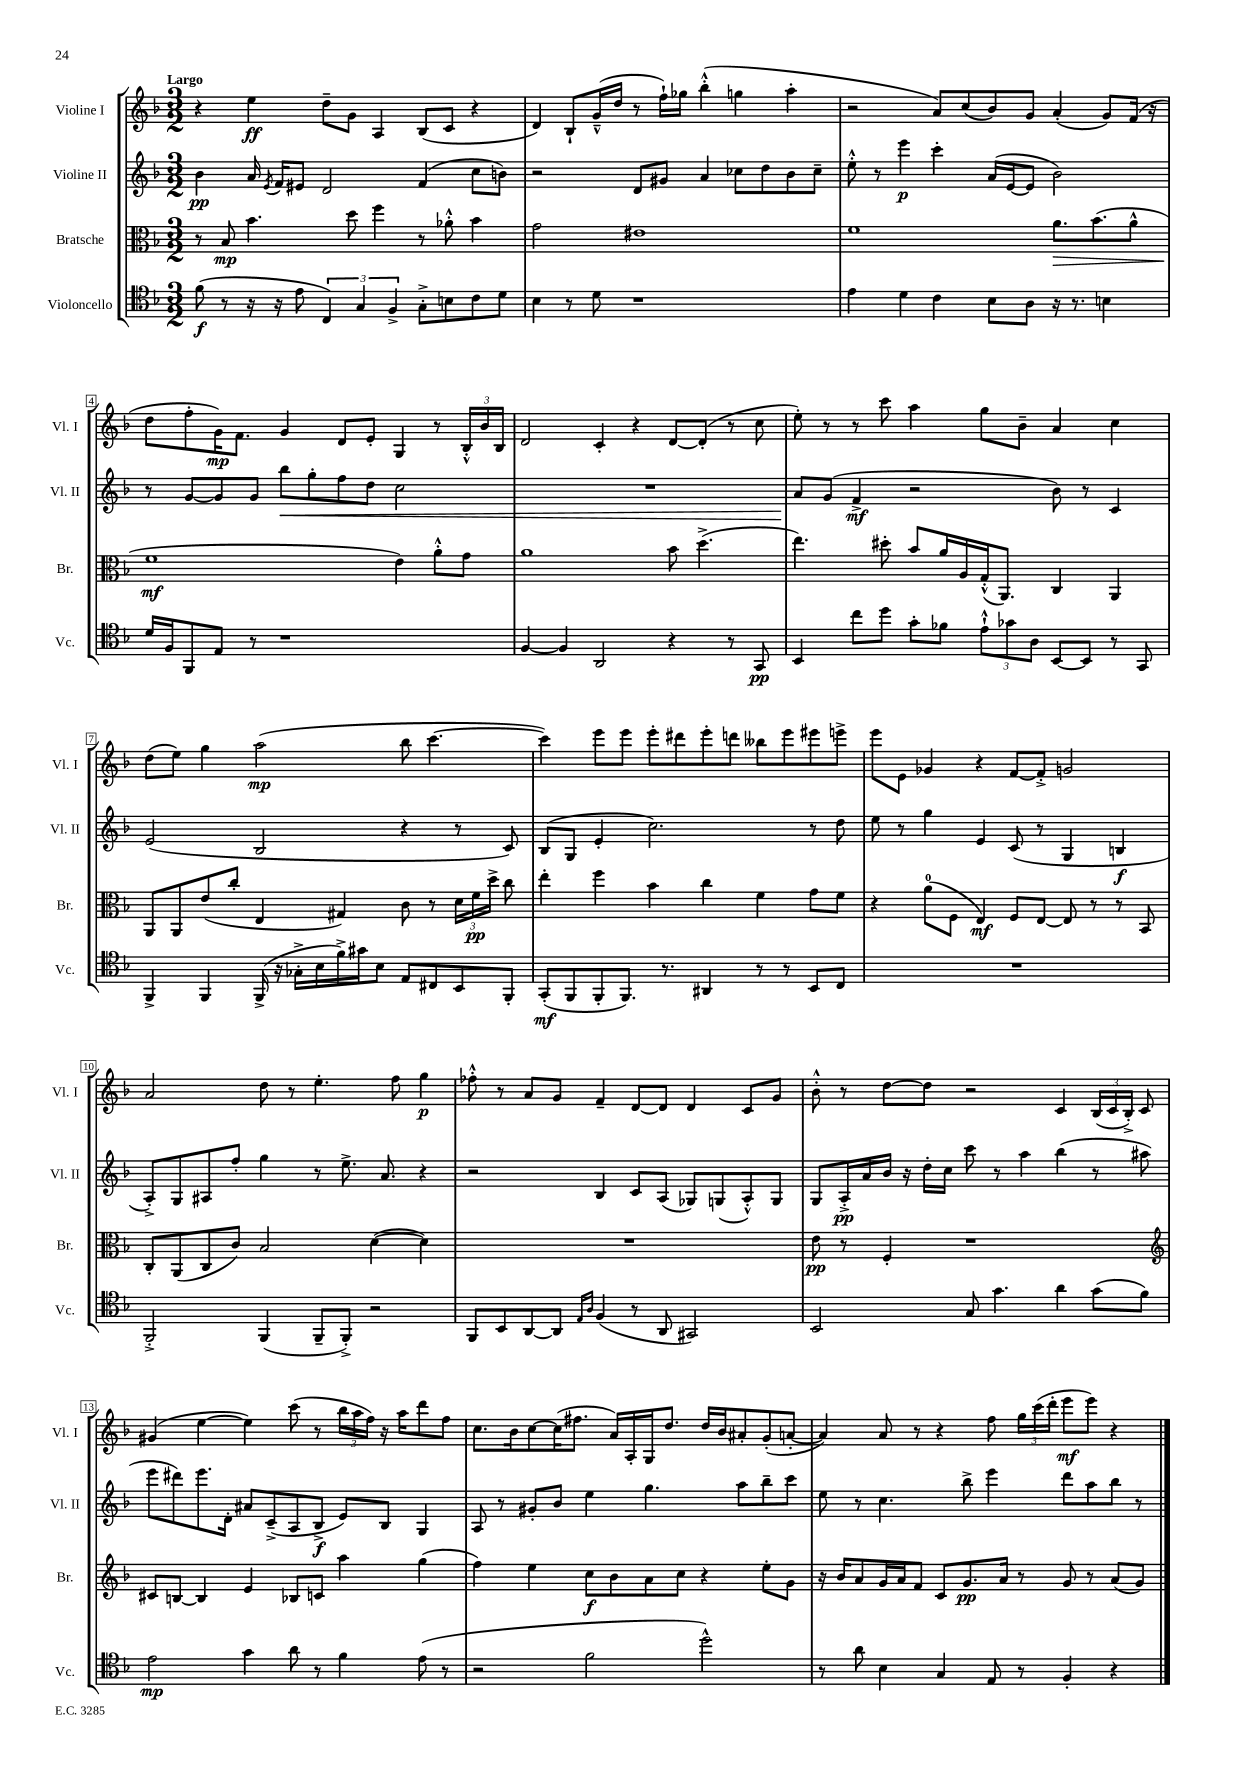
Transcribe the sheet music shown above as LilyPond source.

<<
\new StaffGroup <<
\new Staff = "s0" \with { instrumentName = "Violine I" shortInstrumentName = "Vl. I" } {
    \clef treble \key f \major \numericTimeSignature \time 3/2 \tempo "Largo"
    \autoBeamOff r4 e''4\ff d''8[-- g'8] a4 bes8[( c'8] r4 |
    d'4) bes8[-! g'16---^( d''16] r8 f''16[-!) ges''16] bes''4-.-^( g''4 a''4-. |
    r2 a'8[) c''8( bes'8) g'8] a'4-.( g'8[) f'16]( r16 |
    d''8[ f''8-. g'16\mp) f'8.] g'4 d'8[ e'8]-. g4 r8 \tuplet 3/2 { bes16[-.-^ bes'16 bes16] } |
    d'2 c'4-. r4 d'8[~ d'8]-.( r8 c''8 |
    e''8-.) r8 r8 c'''8 a''4 g''8[ bes'8]-- a'4 c''4 |
    d''8[( e''8]) g''4 a''2\mp( bes''8 c'''4.~ |
    c'''4) e'''8[ e'''8] e'''8[-. dis'''8 e'''8-. d'''8] beses''8[ e'''8 eis'''8 e'''8]-> |
    e'''8[ e'8] ges'4 r4 f'8[~ f'8]-.-> g'2 |
    a'2 d''8 r8 e''4.-. f''8 g''4\p |
    fes''8-.-^ r8 a'8[ g'8] f'4-- d'8[~ d'8] d'4 c'8[ g'8] |
    bes'8-.-^ r8 d''8[~ d''8] r2 c'4 \tuplet 3/2 { bes16[( c'16 bes16]-.->) } c'8 |
    gis'4( e''4~ e''4) c'''8( r8 \tuplet 3/2 { bes''16[ a''16 f''16]) } r16 a''16[ d'''8 f''8] |
    c''8.[ bes'16 c''8~ c''16( fis''8.] a'16[) a16-. g16 d''8.] d''16[ bes'16 ais'8-. g'8-.( a'8]~-. |
    a'4) a'8 r8 r4 f''8 \tuplet 3/2 { g''16[ c'''16( d'''16]-. } e'''8[\mf e'''8]) r4 \bar "|." |
}
\new Staff = "s1" \with { instrumentName = "Violine II" shortInstrumentName = "Vl. II" } {
    \clef treble \key f \major \numericTimeSignature \time 3/2
    \autoBeamOff bes'4\pp a'16 \acciaccatura { e'8 } f'16[ eis'8] d'2 f'4( c''8[ b'8]) |
    r2 d'8[ gis'8] a'4 ces''8[ d''8 bes'8 ces''8]-- |
    e''8-.-^ r8 e'''4\p c'''4-. a'16[( e'16~ e'8] bes'2) |
    r8 g'8[~ g'8 g'8] bes''8[\< g''8-. f''8 d''8] c''2 |
    R1. |
    a'8[\! g'8]( f'4->\mf r2 bes'8) r8 c'4 |
    e'2( bes2 r4 r8 c'8) |
    bes8[( g8] e'4-. c''2.) r8 d''8 |
    e''8 r8 g''4 e'4 c'8( r8 g4 b4\f |
    a8[-.->) g8 ais8 f''8]-. g''4 r8 e''8.-> a'8. r4 |
    r2 bes4 c'8[ a8]( ges8[) g8( a8-.-^) g8] |
    g8[ a16-.->\pp a'16 bes'16] r16 d''16[-. c''16] c'''8 r8 a''4 bes''4( r8 ais''8 |
    e'''8[ dis'''8) e'''8. d'16]-. ais'8[ c'8--->( a8 bes8]->\f e'8[) bes8] g4 |
    a8 r8 gis'8[-. bes'8] e''4 g''4. a''8[ bes''8-- c'''8] |
    e''8 r8 c''4. bes''8-> e'''4 d'''8[ a''8 bes''8] r8 \bar "|." |
}
\new Staff = "s2" \with { instrumentName = "Bratsche" shortInstrumentName = "Br." } {
    \clef alto \key f \major \numericTimeSignature \time 3/2
    \autoBeamOff r8 bes8\mp bes'4. d''8 f''4 r8 aes'8-.-^ bes'4 |
    g'2 eis'1 |
    f'1 a'8.[\> bes'8.( a'8]-^ |
    f'1\mf\! e'4) a'8[-.-^ g'8] |
    a'1 bes'8 d''4.->( |
    e''4.) dis''8-. bes'8[ a'16 a16 g16-.-^( a,8.]) c4 a,4 |
    a,8[ a,8 e'8( c''8]-. e4 gis4) c'8 r8 \tuplet 3/2 { d'16[ f'16\pp d''16]-> } c''8 |
    e''4-. f''4 bes'4 c''4 f'4 g'8[ f'8] |
    r4 a'8[-0( f8] e4\mf) f8[ e8]~ e8 r8 r8 bes,8 |
    c8[-. a,8( c8 c'8]) bes2 d'4~( d'4) |
    R1. |
    e'8\pp r8 f4-. r1 |
    \clef treble cis'8[ b8]~ b4 e'4 bes8[ c'8] a''4 g''4( |
    f''4) e''4 c''8[\f bes'8 a'8 c''8] r4 e''8[-. g'8] |
    r16 bes'16[ a'8 g'16 a'16 f'8] c'8[ g'8.\pp a'16] r8 g'8 r8 a'8[( g'8]) \bar "|." |
}
\new Staff = "s3" \with { instrumentName = "Violoncello" shortInstrumentName = "Vc." } {
    \clef tenor \key f \major \numericTimeSignature \time 3/2
    \autoBeamOff f'8\f( r8 r16 r16 e'8 \tuplet 3/2 { c4) g4 f4-> } g8[-.-> b8 c'8 d'8] |
    bes4 r8 d'8 r1 |
    e'4 d'4 c'4 bes8[ a8] r16 r8. b4 |
    d'16[ f16 f,8 e8] r8 r1 |
    f4~ f4 a,2 r4 r8 g,8\pp |
    bes,4 c''8[ d''8] g'8[-. fes'8] \tuplet 3/2 { e'8[-!-^ ges'8 a8] } bes,8[~ bes,8] r8 g,8 |
    f,4-> f,4 f,16->( r16 ges16[-.-> bes16 f'16->) gis'16 bes8] e8[ cis8 bes,8 f,8]-. |
    g,8[-.\mf( f,8 f,8-. f,8.]) r8. ais,4 r8 r8 bes,8[ c8] |
    R1. |
    f,2-.-> f,4( f,8[-- f,8]-.->) r2 |
    f,8[ bes,8 a,8~ a,8] \grace { e16[ a16] } f4( r8 a,8 gis,2) |
    bes,2 g8 g'4. a'4 g'8[( f'8]) |
    e'2\mp g'4 a'8 r8 f'4 e'8( r8 |
    r2 f'2 d''2-^) |
    r8 a'8 bes4 g4 e8 r8 f4-. r4 \bar "|." |
}
>>
>>
\layout { \context { \Score \override BarNumber.stencil = #(make-stencil-boxer 0.1 0.3 ly:text-interface::print) } }
